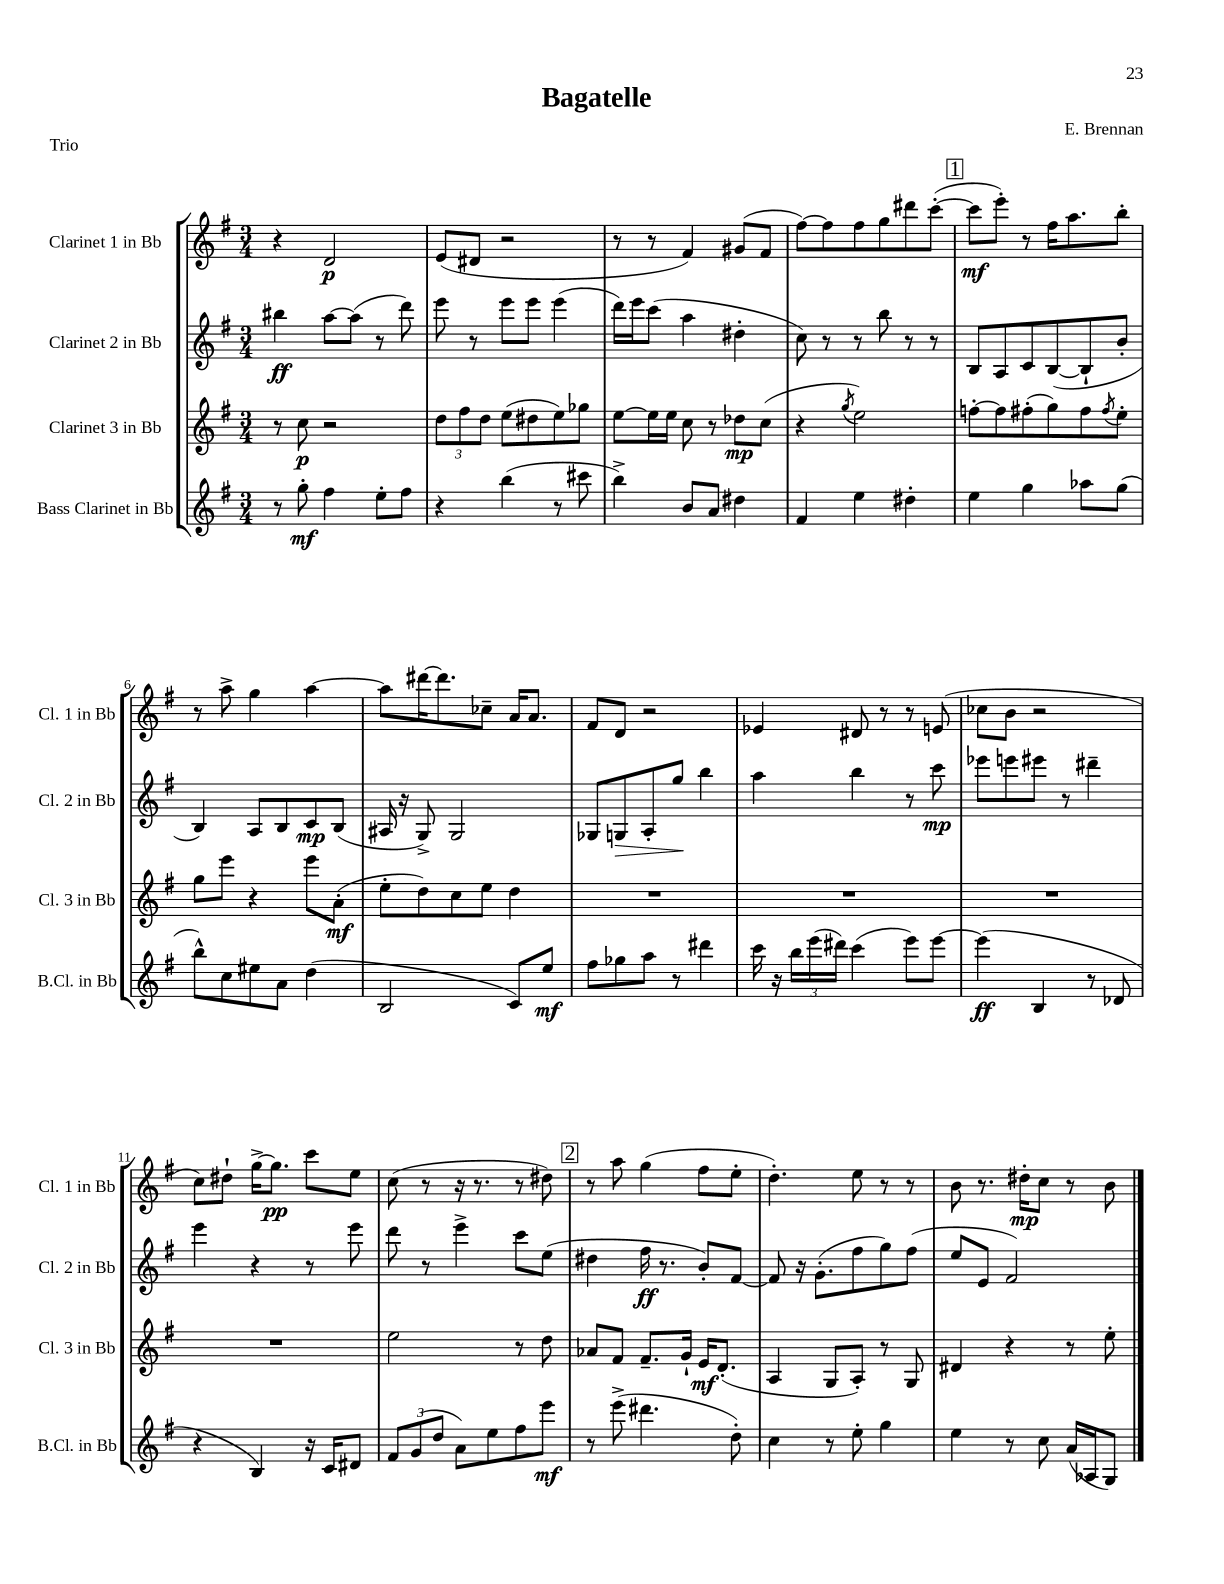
\header { title = "Bagatelle" composer = "E. Brennan" piece = "Trio" }
<<
\new StaffGroup <<
\new Staff = "s0" \with { instrumentName = "Clarinet 1 in Bb" shortInstrumentName = "Cl. 1 in Bb" } {
    \clef treble \key g \major \numericTimeSignature \time 3/4
    r4 d'2\p |
    e'8( dis'8 r2 |
    r8 r8 fis'4) gis'8( fis'8 |
    fis''8~) fis''8 fis''8 g''8 dis'''8 c'''8~-.( |
    \mark \markup { \box "1" } c'''8\mf e'''8-.) r8 fis''16 a''8. b''8-. |
    r8 a''8-> g''4 a''4~ |
    a''8 dis'''16~ dis'''8. ces''8-- a'16 a'8. |
    fis'8 d'8 r2 |
    ees'4 dis'8 r8 r8 e'8( |
    ces''8 b'8 r2 |
    c''8) dis''8-! g''16~-> g''8.\pp c'''8 e''8 |
    c''8( r8 r16 r8. r8 dis''8) |
    \mark \markup { \box "2" } r8 a''8 g''4( fis''8 e''8-. |
    d''4.-.) e''8 r8 r8 |
    b'8 r8. dis''16-.\mp c''8 r8 b'8 \bar "|." |
}
\new Staff = "s1" \with { instrumentName = "Clarinet 2 in Bb" shortInstrumentName = "Cl. 2 in Bb" } {
    \clef treble \key g \major \numericTimeSignature \time 3/4
    bis''4\ff a''8~ a''8( r8 d'''8) |
    e'''8 r8 e'''8 e'''8 e'''4( |
    d'''16) e'''16 c'''8( a''4 dis''4-. |
    c''8) r8 r8 b''8 r8 r8 |
    \mark \markup { \box "1" } b8 a8 c'8 b8~( b8-! b'8-. |
    b4) a8 b8 c'8\mp b8( |
    ais16 r16 g8->) g2 |
    ges8 g8\> a8-. g''8\! b''4 |
    a''4 b''4 r8 c'''8\mp |
    ees'''8 e'''8 eis'''8 r8 dis'''4-- |
    e'''4 r4 r8 e'''8 |
    d'''8 r8 e'''4-> c'''8 e''8( |
    \mark \markup { \box "2" } dis''4 fis''16\ff r8. b'8-.) fis'8~ |
    fis'8 r16 g'8.-.( fis''8 g''8) fis''8( |
    e''8 e'8 fis'2) \bar "|." |
}
\new Staff = "s2" \with { instrumentName = "Clarinet 3 in Bb" shortInstrumentName = "Cl. 3 in Bb" } {
    \clef treble \key g \major \numericTimeSignature \time 3/4
    r8 c''8\p r2 |
    \tuplet 3/2 { d''8 fis''8 d''8 } e''8( dis''8 e''8) ges''8 |
    e''8~ e''16 e''16 c''8 r8 des''8\mp c''8( |
    r4 \acciaccatura { g''8 } e''2) |
    \mark \markup { \box "1" } f''8~-. f''8 fis''8-.( g''8) fis''8 \acciaccatura { fis''8 } e''8-. |
    g''8 e'''8 r4 e'''8 a'8-.\mf( |
    e''8-. d''8) c''8 e''8 d''4 |
    R2. |
    R2. |
    R2. |
    R2. |
    e''2 r8 d''8 |
    \mark \markup { \box "2" } aes'8 fis'8 fis'8.-- g'16-! e'16\mf d'8.-.( |
    a4 g8 a8-.) r8 g8 |
    dis'4 r4 r8 e''8-. \bar "|." |
}
\new Staff = "s3" \with { instrumentName = "Bass Clarinet in Bb" shortInstrumentName = "B.Cl. in Bb" } {
    \clef treble \key g \major \numericTimeSignature \time 3/4
    r8 g''8-.\mf fis''4 e''8-. fis''8 |
    r4 b''4( r8 cis'''8 |
    b''4->) b'8 a'8 dis''4 |
    fis'4 e''4 dis''4-. |
    \mark \markup { \box "1" } e''4 g''4 aes''8 g''8( |
    b''8-^) c''8 eis''8 a'8 d''4( |
    b2 c'8) e''8\mf |
    fis''8 ges''8 a''8 r8 dis'''4 |
    c'''16 r16 \tuplet 3/2 { b''16 e'''16( dis'''16) } c'''4( e'''8) e'''8~ |
    e'''4\ff( b4 r8 des'8 |
    r4 b4) r16 c'16 dis'8 |
    \tuplet 3/2 { fis'8 g'8( d''8 } a'8) e''8 fis''8 e'''8\mf |
    \mark \markup { \box "2" } r8 e'''8->( dis'''4. d''8-.) |
    c''4 r8 e''8-. g''4 |
    e''4 r8 c''8 a'16( aes16 g8) \bar "|." |
}
>>
>>
